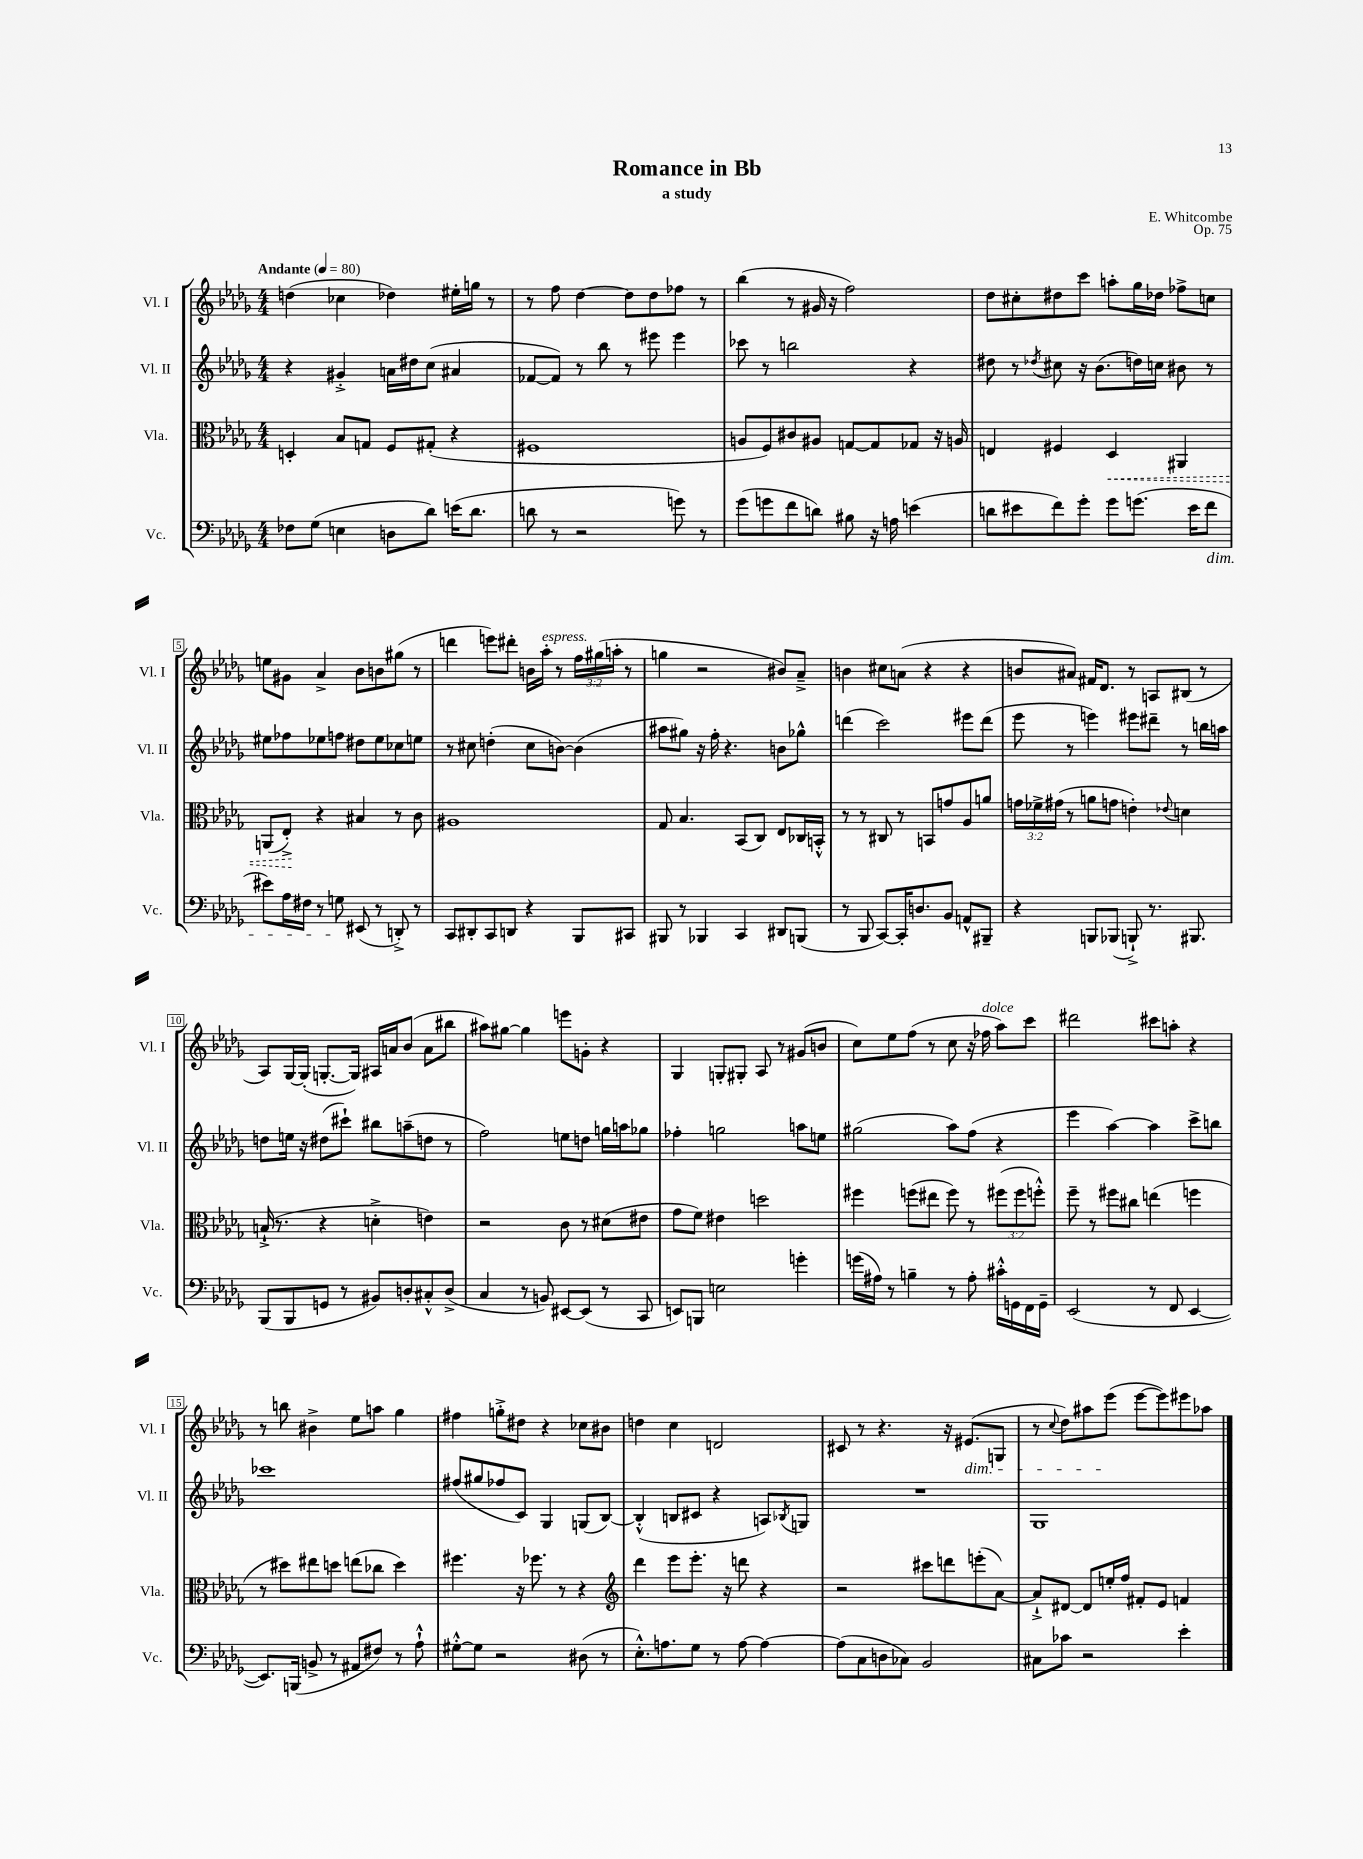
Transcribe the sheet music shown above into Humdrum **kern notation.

**kern	**kern	**dynam	**kern	**kern
*part4	*part3	*part3	*part2	*part1
*staff4	*staff3	*staff3	*staff2	*staff1
*I"Vc.	*I"Vla.	*	*I"Vl. II	*I"Vl. I
*I'Vc.	*I'Vla.	*	*I'Vl. II	*I'Vl. I
*clefF4	*clefC3	*	*clefG2	*clefG2
*k[b-e-a-d-g-]	*k[b-e-a-d-g-]	*	*k[b-e-a-d-g-]	*k[b-e-a-d-g-]
*M4/4	*M4/4	*	*M4/4	*M4/4
*MM80	*MM80	*	*MM80	*MM80
=1	=1	=1	=1	=1
!	!	!	!	!LO:TX:a:B:t=Andante
8F-X\L	4Dn'/	.	4r	(4ddn\
(8G-\J	.	.	.	.
4En\	8B-/L	.	4g#X'^/	4cc-X\
.	8Gn/J	.	.	.
8Dn\L	8F/L	.	16an\LL	4dd-X\)
.	.	.	16dd#X\J	.
8d-\J)	(8G#X'/J	.	(8cc\J	.
(16en\KL	4r	.	4a#X/	16ee#X'\LL
8.d-\J	.	.	.	16ggn\JJ
.	.	.	.	8r
=2	=2	=2	=2	=2
8dn\	1F#X	.	[8f-X/L	8r
8r	.	.	8f-/J])	8ff\
2r	.	.	8r	[4dd-\
.	.	.	8bb-\	.
.	.	.	8r	8dd-\L]
.	.	.	8eee#X\	8dd-\
8gn\)	.	.	4eee#\	8ff-X\J
8r	.	.	.	8r
=3	=3	=3	=3	=3
(8g-\L	8An/L	.	8ccc-X\	(4bb-\
8gn\	8F/)	.	8r	.
8f\	8c#X/	.	2bbn\	8r
8dn\J)	8A#X/J	.	.	16g#X/
.	.	.	.	16r
8B#X\	[8Gn/L	.	.	2ff\)
16r	8G/]	.	.	.
16An\	.	.	.	.
(4en\	8G-X/J	.	4r	.
.	16r	.	.	.
.	16An/	.	.	.
=4	=4	=4	=4	=4
8dn\L	4En/	.	8dd#X\	8dd-\L
8e#X\	.	.	8r	8cc#X'\
.	.	.	8qdd-X/	.
8f\)	4F#X/	.	8cc#X\	8dd#X\
8g-'\J	.	.	16r	8ccc\J
.	.	.	(8.b-\L	.
!	!	!LO:HP:b	!	!
8g-\L	4D-/	<	.	8aan'\L
(8.gn\J	.	.	16ddn\L)	16gg-\L
.	.	.	16ccn\JJ	16dd-X\JJ
.	4AA#X/	.	8b#X\	8ff-X^\L
16e#\KL	.	.	.	.
!LO:TX:b:i:t=dim.	!	!	!	!
8f\J	.	.	8r	8ccn\J
!!LO:LB:g=z
=5	=5	=5	=5	=5
8e#X\L)	(8AAn/L	.	8ee#X\L	8een\L
16A-\L	8E-'^/J)	.	8ff-X\	8g#X\J
16F#X\JJ	.	.	.	.
8r	4r	[	8ee-X\	4a-^/
8Gn\	.	.	8ffn\J	.
(8EE#X/	4B#X/	.	8dd#X\L	8b-\L
8r	.	.	8ee-\	8bn\
8DDn'^/)	8r	.	8cc-X\	(8gg#X\J
8r	8c\	.	8een\J	8r
=6	=6	=6	=6	=6
8CC/L	1A#X	.	8r	4dddn\
8DD#X'/	.	.	8cc#X\	.
8CC/	.	.	(4ddn'\	8eeen\L)
8DDn/J	.	.	.	8ddd#X'\J
4r	.	.	8cc#\L	16bn\LL
!	!	!	!	!LO:TX:a:i:t=espress.
.	.	.	.	16aa-'\JJ
.	.	.	[8bn\J)	8r
8BBB-/L	.	.	(4b\]	24ff\LL
.	.	.	.	(24gg#X\
.	.	.	.	24aan'\JJ
8CC#X/J	.	.	.	8r
=7	=7	=7	=7	=7
8BBB#X/	8G-/	.	8aa#X\L	4ggn\
8r	4.B-/	.	8gg#X\J)	.
4BBB-X/	.	.	16r	2r
.	.	.	16ff'\	.
.	.	.	4.r	.
4CC/	(8BB-/L	.	.	.
.	8C/J)	.	.	.
8DD#X/L	8E-/L	.	8bn\L	8b#X/L)
(8BBBn/J	16C-X/L	.	8gg-X^^\J	8a-~^/J
.	16BBn'^^/JJ	.	.	.
=8	=8	=8	=8	=8
8r	8r	.	(4dddn\	4bn\
8BBB-/	8r	.	.	.
[8CC/L)	8C#X/	.	2ccc\)	8cc#X\L
16CC'/K]	8r	.	.	(8an\J
8.Dn/	.	.	.	.
.	8BBn/L	.	.	4r
8BB-/J	8gn/	.	.	.
8AAn^^/L	8A-/	.	8eee#X\L	4r
8BBB#X~/J	8an/J	.	(8ddd\J	.
=9	=9	=9	=9	=9
4r	24gn\LL	.	8eee-\	8bn/L
.	24f-X^\	.	.	.
.	(24g#X\JJ	.	.	.
.	8r	.	8r	8a#X/J)
8BBBn/L	8an\L	.	4eeen\)	16f#X/KL
.	.	.	.	8.d-/J
(8BBB-X/J	8gn\J	.	.	.
8BBBn`^/)	4en'\)	.	8eee#X\L	8r
8.r	.	.	8ddd#X~\J	8An/L
.	8qqe-X/	.	.	.
.	4dn\	.	8r	(8B#X/J
8.BBB#X/	.	.	.	.
.	.	.	16bbn\LL	8r
.	.	.	16aan\JJ	.
!!LO:LB:g=z
=10	=10	=10	=10	=10
(8BBB-/L	(16Bn`^/	.	8ddn\L	8A-/L)
.	8.r	.	.	.
8BBB-/	.	.	16een\Jk	[16G-/L
.	.	.	16r	(16G-'/JJ]
8GGn/J	4r	.	(8dd#X\L	[8.Gn'/L
8r	.	.	8ccc#X`\J)	.
.	.	.	.	16G/Jk])
8BB#X/L)	4dn'^\	.	8bb#X\L	16A#X/LL
.	.	.	.	16an/J
8Dn'/	.	.	(8aan~\	(8b-/J
8C#X'^^/	4en\)	.	8ddn\J	8a\L
(8D^/J	.	.	8r	8bb#X\J
=11	=11	=11	=11	=11
4C/	2r	.	2ff\)	8aa#X\L)
.	.	.	.	[8gg#X\J
8r	.	.	.	4gg#\]
8BBn/)	.	.	.	.
[8EE#X/L	8c\	.	8een\L	8eeen\L
(8EE#/J]	8r	.	8ddn\J	8gn'\J
8r	(8d#X\L	.	16ggn\LL	4r
.	.	.	16aan\J	.
8CC/	8e#X\J	.	8gg-X\J	.
=12	=12	=12	=12	=12
8EEn/L)	8g-\L	.	4ff-X'\	4G-/
8BBBn/J	8f\J)	.	.	.
2En\	4e#X\	.	2ggn\	8Gn'/L
.	.	.	.	8G#X'/J
.	2ddn\	.	.	8A-/
.	.	.	.	8r
4gn'\	.	.	8aan\L	(8g#X/L
.	.	.	8een\J	8bn/J
=13	=13	=13	=13	=13
(16gn\LL	4ff#X\	.	(2gg#X\	8cc\L)
16A#X\JJ)	.	.	.	.
8r	.	.	.	8ee-\
4Bn~\	(8ffn\L	.	.	(8ff\J
.	8ee#X\J	.	.	8r
8r	8ff\)	.	8aa-\L)	8cc\
8A#'\	8r	.	(8ff\J	16r
!	!	!	!	!LO:TX:a:i:t=dolce
.	.	.	.	16ff-X\
16c#X'^^\LL	(12ff#X\L	.	4r	8aa-\L)
16GGn\	.	.	.	.
.	12ff#\	.	.	.
16FF\	.	.	.	8ccc\J
.	12ffn'^^\J)	.	.	.
16GG~\JJ	.	.	.	.
=14	=14	=14	=14	=14
(2EE-/	8ff~\	.	4eee-\	2ddd#X\
.	8r	.	.	.
.	8ff#X\L	.	[4aa-\)	.
.	8cc#X\J	.	.	.
8r	(4een\	.	4aa-\]	8ccc#X\L
8FF/	.	.	.	8aan'\J
[4EE-/	4ffn\	.	8ccc^\L	4r
.	.	.	8bbn\J	.
!!LO:LB:g=z
=15	=15	=15	=15	=15
8.EE-/L])	8r	.	1ccc-X	8r
.	8dd#X\L)	.	.	8bbn\
(16BBBn/Jk	.	.	.	.
8BBn^/	8ee#X\	.	.	4b#X^\
8r	8ddn\J	.	.	.
8AA#X/L	(8een\L	.	.	8ee-\L
8F#X/J)	8cc-X\J	.	.	8aan\J
8r	4dd\)	.	.	4gg-\
8A-`^^\	.	.	.	.
=16	=16	=16	=16	=16
[8G#X'^^\L	4.ff#X\	.	(8ff#X/L	4ff#X\
8G#\J]	.	.	8gg#X/	.
2r	.	.	8ff-X/	8ggn'^\L
.	16r	.	8c/J)	8dd#X\J
.	8.ff-X\	.	.	.
.	.	.	4G-/	4r
.	8r	.	.	.
(8D#X\	4r	.	(8Gn/L	8cc-X\L
8r	.	.	[8B-/J)	8b#X\J
=17	=17	=17	=17	=17
*	*clefG2	*	*	*
8.E-'^^\L)	4ddd-\	.	(4B-'^^/]	4ddn\
8.An\	.	.	.	.
.	8eee-\L	.	8Bn/L	4cc\
8G-\J	8.eee-'\J	.	8c#X/J	.
8r	.	.	4r	2dn/
.	16r	.	.	.
[8A\	8dddn\	.	.	.
4A\_	4r	.	8An/L)	.
.	.	.	8qB-X/	.
.	.	.	8Gn/J	.
=18	=18	=18	=18	=18
(8A\L]	2r	.	1r	8c#X/
8C\	.	.	.	8r
8Dn\	.	.	.	4.r
8C-X\J)	.	.	.	.
2BB-/	8ccc#X\L	.	.	.
.	8dddn\	.	.	16r
!	!	!	!	!LO:TX:b:i:t=dim.
.	.	.	.	(8.e#X/L
.	(8eeen'\	.	.	.
.	[8a-\J)	.	.	8Gn/J
=19	=19	=19	=19	=19
8C#X\L	8a-`^/L]	.	1G-	8r
.	.	.	.	8qqcc/
8c-X\J	[8d#X/J	.	.	8dd-\L)
2r	8d#/L]	.	.	8aa#X\
.	16een'/L	.	.	(8eee-\J
.	16ff/JJ	.	.	.
.	8f#X'/L	.	.	[8eee-\L
.	8e-/J	.	.	8eee-\])
4e-'\	4fn/	.	.	8eee#X\
.	.	.	.	8aa-X\J
==	==	==	==	==
*-	*-	*-	*-	*-
